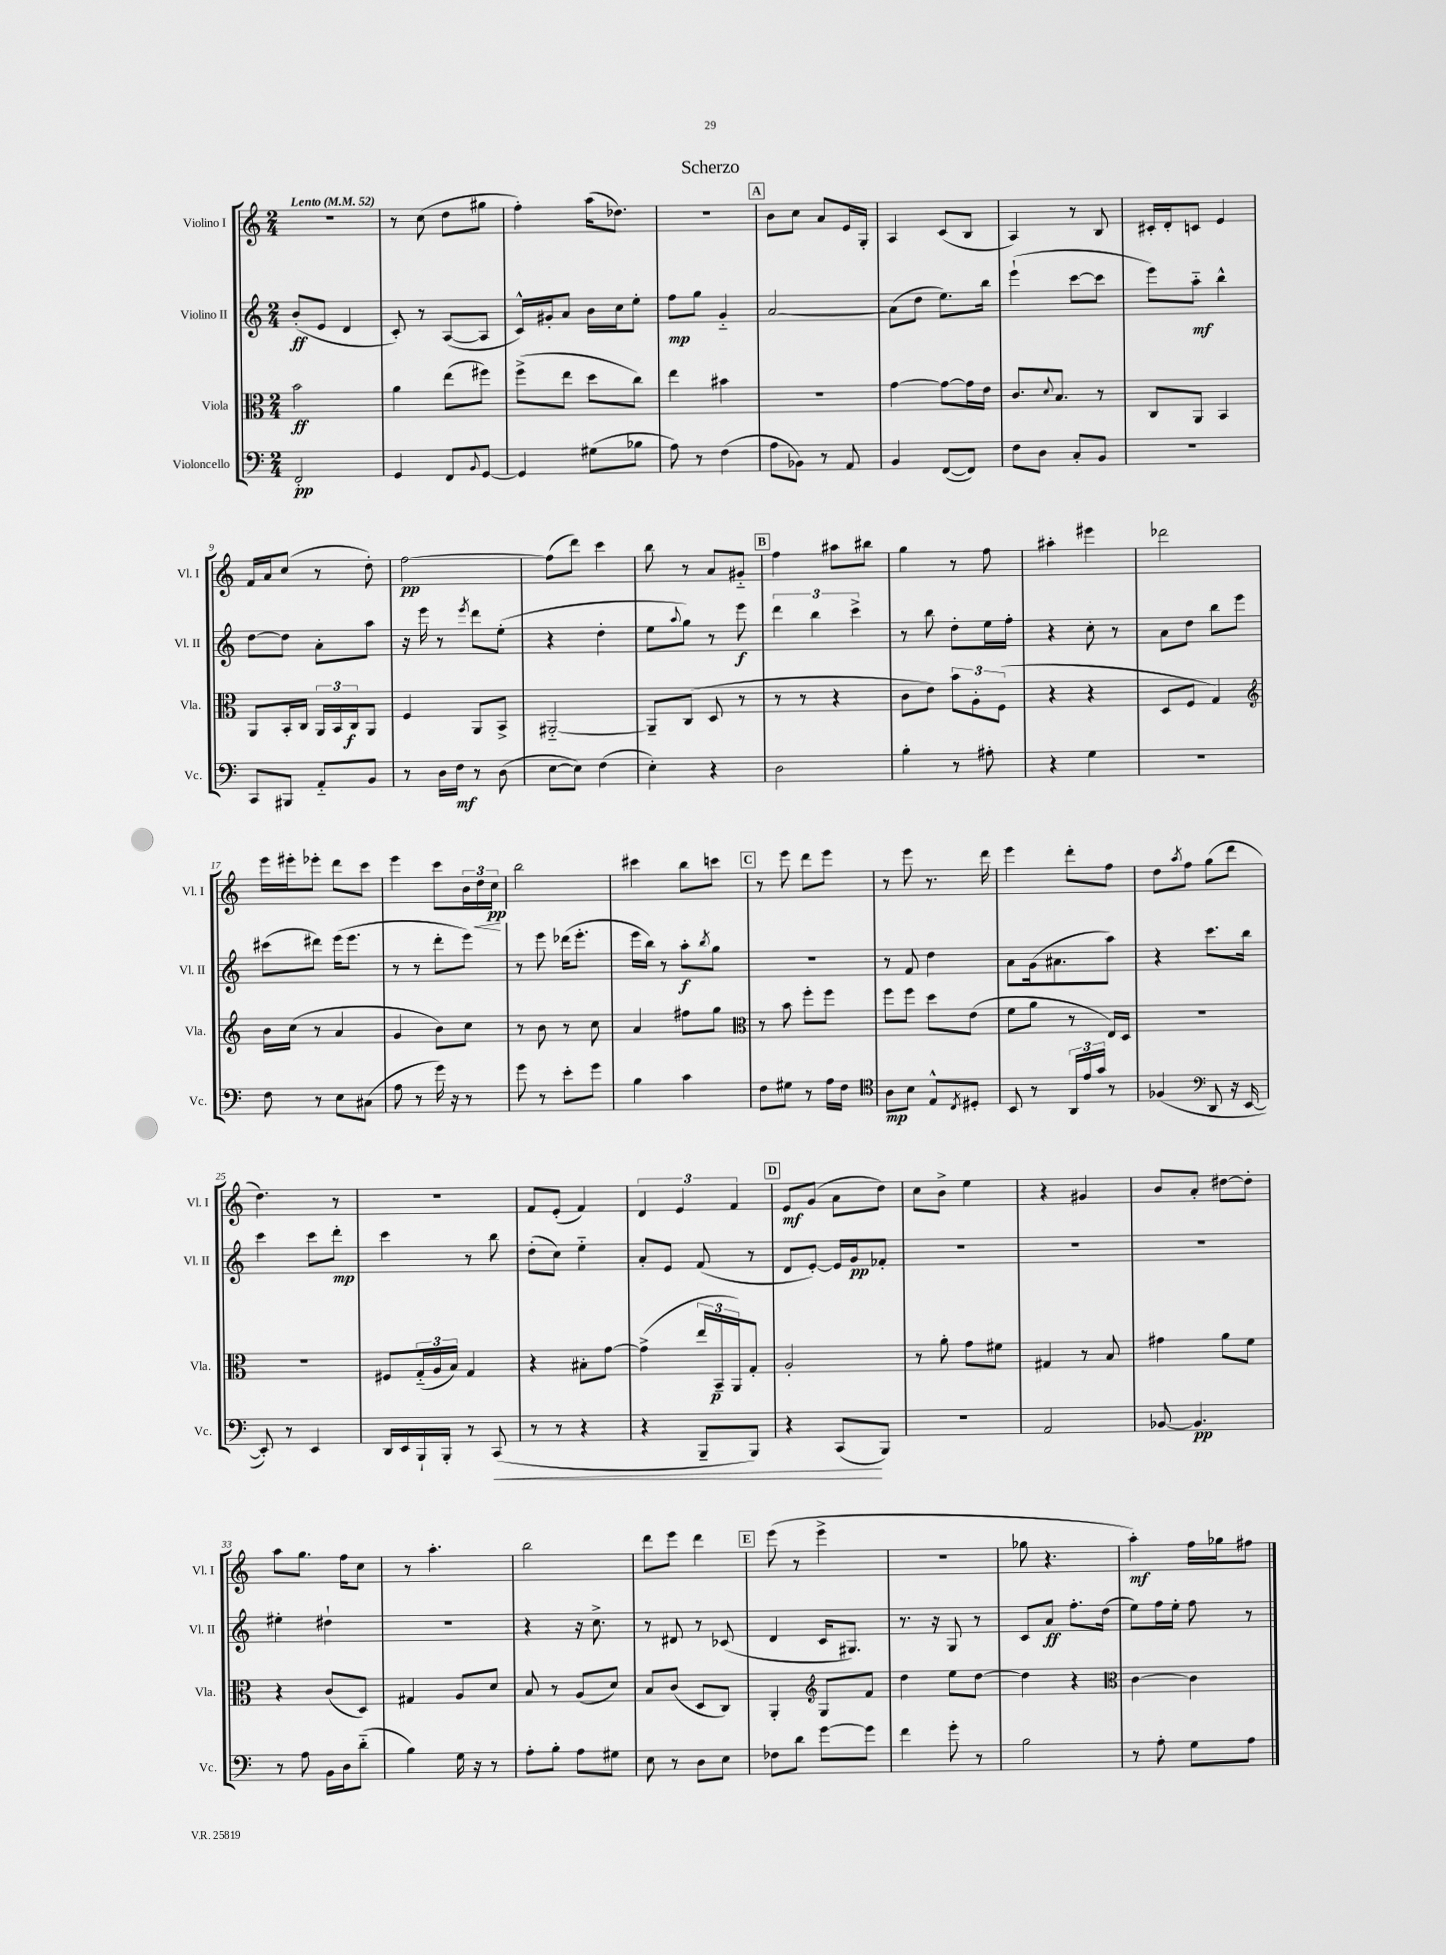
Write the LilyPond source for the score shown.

\header { title = "Scherzo" }
<<
\new StaffGroup <<
\new Staff = "s0" \with { instrumentName = "Violino I" shortInstrumentName = "Vl. I" } {
    \clef treble \key c \major \numericTimeSignature \time 2/4 \tempo "Lento" 4 = 52
    R2 |
    r8 c''8( d''8 gis''8 |
    f''4-.) a''16( des''8.) |
    r2 |
    \mark \markup { \box "A" } b'8 c''8 a'8 e'16 g16-. |
    a4 c'8( b8 |
    a4) r8 b8 |
    cis'16-. d'16-. c'8 e'4 |
    f'16 a'16 c''8( r8 d''8-.) |
    f''2~\pp |
    f''8( d'''8) c'''4 |
    b''8 r8 a'8 gis'8-_ |
    \mark \markup { \box "B" } f''4 ais''8 bis''8 |
    g''4 r8 f''8 |
    ais''4-. eis'''4 |
    des'''2 |
    e'''16 eis'''16-. ees'''8-. d'''8 c'''8 |
    e'''4 c'''8 \tuplet 3/2 { b'16 d''16\< c''16\pp\! } |
    b''2 |
    cis'''4 b''8 c'''8 |
    \mark \markup { \box "C" } r8 e'''8 d'''8 e'''8 |
    r8 e'''8 r8. d'''16 |
    e'''4 d'''8-. f''8 |
    d''8 \acciaccatura { a''8 } f''8 g''8( d'''8 |
    d''4.) r8 |
    R2 |
    f'8 e'8-.( f'4) |
    \tuplet 3/2 { d'4 e'4 f'4 } |
    \mark \markup { \box "D" } e'8\mf g'8( a'8 d''8) |
    c''8 b'8-> e''4 |
    r4 gis'4 |
    b'8 a'8-. dis''8~ dis''8-. |
    a''8 g''8. f''16 c''8 |
    r8 a''4.-. |
    b''2 |
    d'''8 e'''8 d'''4 |
    \mark \markup { \box "E" } e'''8( r8 e'''4-> |
    R2 |
    ges''8 r4. |
    a''4-.\mf) f''16 ges''16 fis''8 \bar "|." |
}
\new Staff = "s1" \with { instrumentName = "Violino II" shortInstrumentName = "Vl. II" } {
    \clef treble \key c \major \numericTimeSignature \time 2/4
    b'8-.\ff( e'8 d'4 |
    c'8-.) r8 a8~( a8 |
    c'16-^) gis'16-. a'8 b'16 c''16 e''8-. |
    f''8\mp g''8 g'4-_ |
    \mark \markup { \box "A" } a'2~ |
    a'8( d''8 e''8.) b''16 |
    e'''4-!( c'''8~ c'''8 |
    e'''8) a''8-_\mf b''4-^ |
    d''8~ d''8 a'8-. a''8 |
    r16 e'''16 r8 \acciaccatura { e'''8 } d'''8 e''8-.( |
    r4 d''4-. |
    e''8 \appoggiatura { a''8 } g''8) r8 e'''8\f |
    \mark \markup { \box "B" } \tuplet 3/2 { d'''4 b''4 c'''4-> } |
    r8 b''8 d''8-. e''16 f''16-. |
    r4 c''8-. r8 |
    a'8 d''8 b''8 e'''8 |
    cis'''8( dis'''8) e'''16( e'''8. |
    r8 r8 d'''8-. e'''8) |
    r8 e'''8 des'''16( e'''8.-. |
    e'''16 b''16) r8 a''8-.\f \acciaccatura { b''8 } g''8 |
    \mark \markup { \box "C" } R2 |
    r8 f'8 d''4 |
    a'8 g'16( ais'8. a''8) |
    r4 c'''8. b''16 |
    c'''4 c'''8 d'''8-.\mp |
    c'''4 r8 b''8 |
    d''8-.( c''8) e''4-_ |
    a'8-. e'8 f'8( r8 |
    \mark \markup { \box "D" } d'8 e'8~-.) e'16 g'16\pp fes'8-. |
    R2 |
    R2 |
    R2 |
    eis''4-. dis''4-! |
    r2 |
    r4 r16 c''8.-> |
    r8 dis'8 r8 ces'8( |
    \mark \markup { \box "E" } d'4 c'16 gis8.) |
    r8. r16 g8 r8 |
    c'8 a'8\ff f''8.-. d''16( |
    e''8) f''16 e''16-. f''8 r8 \bar "|." |
}
\new Staff = "s2" \with { instrumentName = "Viola" shortInstrumentName = "Vla." } {
    \clef alto \key c \major \numericTimeSignature \time 2/4
    b'2\ff |
    a'4 e''8( fis''8) |
    f''8->( e''8 d''8 c''8) |
    e''4 bis'4 |
    \mark \markup { \box "A" } r2 |
    g'4~ g'8~ g'16 e'16 |
    c'8. \appoggiatura { d'8 } b8. r8 |
    c8 a,8 b,4 |
    a,8 b,16-. c16 \tuplet 3/2 { a,16 b,16 c16\f } a,8 |
    f4 a,8 b,8-> |
    ais,2~-_ |
    ais,8-- c8( d8 r8 |
    \mark \markup { \box "B" } r8 r8 r4 |
    c'8 e'8) \tuplet 3/2 { b'8 a8-. f8( } |
    r4 r4 |
    d8 f8 g4) |
    \clef treble b'16 c''16( r8 a'4 |
    g'4 b'8) c''8 |
    r8 b'8 r8 c''8 |
    a'4 fis''8 g''8 |
    \mark \markup { \box "C" } \clef alto r8 b'8 f''8-. f''8 |
    f''8 f''8 d''8 e'8( |
    f'8 a'8 r8 e16) d16 |
    R2 |
    R2 |
    fis8 \tuplet 3/2 { g16-_( a16 b16) } g4 |
    r4 bis8-. g'8~ |
    g'4->( \tuplet 3/2 { e''16 b,16--\p a,16) } g8-. |
    \mark \markup { \box "D" } a2-. |
    r8 a'8-. g'8 fis'8 |
    gis4 r8 b8 |
    gis'4 a'8 f'8 |
    r4 c'8( d8) |
    gis4 a8 d'8 |
    b8 r8 a8( d'8) |
    b8 c'8( d8 c8) |
    \mark \markup { \box "E" } a,4-. \clef treble g8 f'8 |
    d''4 e''8 d''8~ |
    d''4 r4 |
    \clef alto c'4~ c'4 \bar "|." |
}
\new Staff = "s3" \with { instrumentName = "Violoncello" shortInstrumentName = "Vc." } {
    \clef bass \key c \major \numericTimeSignature \time 2/4
    f,2-.\pp |
    g,4 f,8 \appoggiatura { b,8 } g,8~ |
    g,4 gis8( bes8 |
    a8) r8 f4( |
    \mark \markup { \box "A" } a8 bes,8) r8 a,8 |
    b,4 f,8~( f,8) |
    f8 d8 c8-. b,8 |
    r2 |
    c,8 bis,,8 a,8-_ b,8 |
    r8 d16 f16\mf r8 d8( |
    e8~ e8) f4( |
    e4-.) r4 |
    \mark \markup { \box "B" } d2 |
    b4-. r8 ais8-. |
    r4 g4 |
    R2 |
    f8 r8 e8 cis8( |
    a8 r8 g'16) r16 r8 |
    g'8 r8 e'8-. g'8 |
    b4 c'4 |
    \mark \markup { \box "C" } f8 gis8 r8 a16 f16 |
    \clef tenor a8\mp b8 e8-^ \acciaccatura { c8 } dis8-. |
    b,8 r8 \tuplet 3/2 { a,16 e'16 g'16 } r8 |
    fes4( \clef bass d,8 r16 e,16~ |
    e,8-.) r8 e,4 |
    d,16 e,16 b,,16-! b,,16-. r8 c,8\<( |
    r8 r8 r4 |
    r4 b,,8-- b,,8) |
    \mark \markup { \box "D" } r4 c,8\!( b,,8) |
    R2 |
    a,2 |
    bes,8~ bes,4.\pp |
    r8 a8 b,16 d16 d'8-_( |
    b4) g16 r16 r8 |
    a8-. b8-. a8 gis8 |
    e8 r8 d8 e8 |
    \mark \markup { \box "E" } fes8 d'8 g'8~ g'8 |
    f'4 g'8-. r8 |
    b2 |
    r8 a8-. g8 a8 \bar "|." |
}
>>
>>
